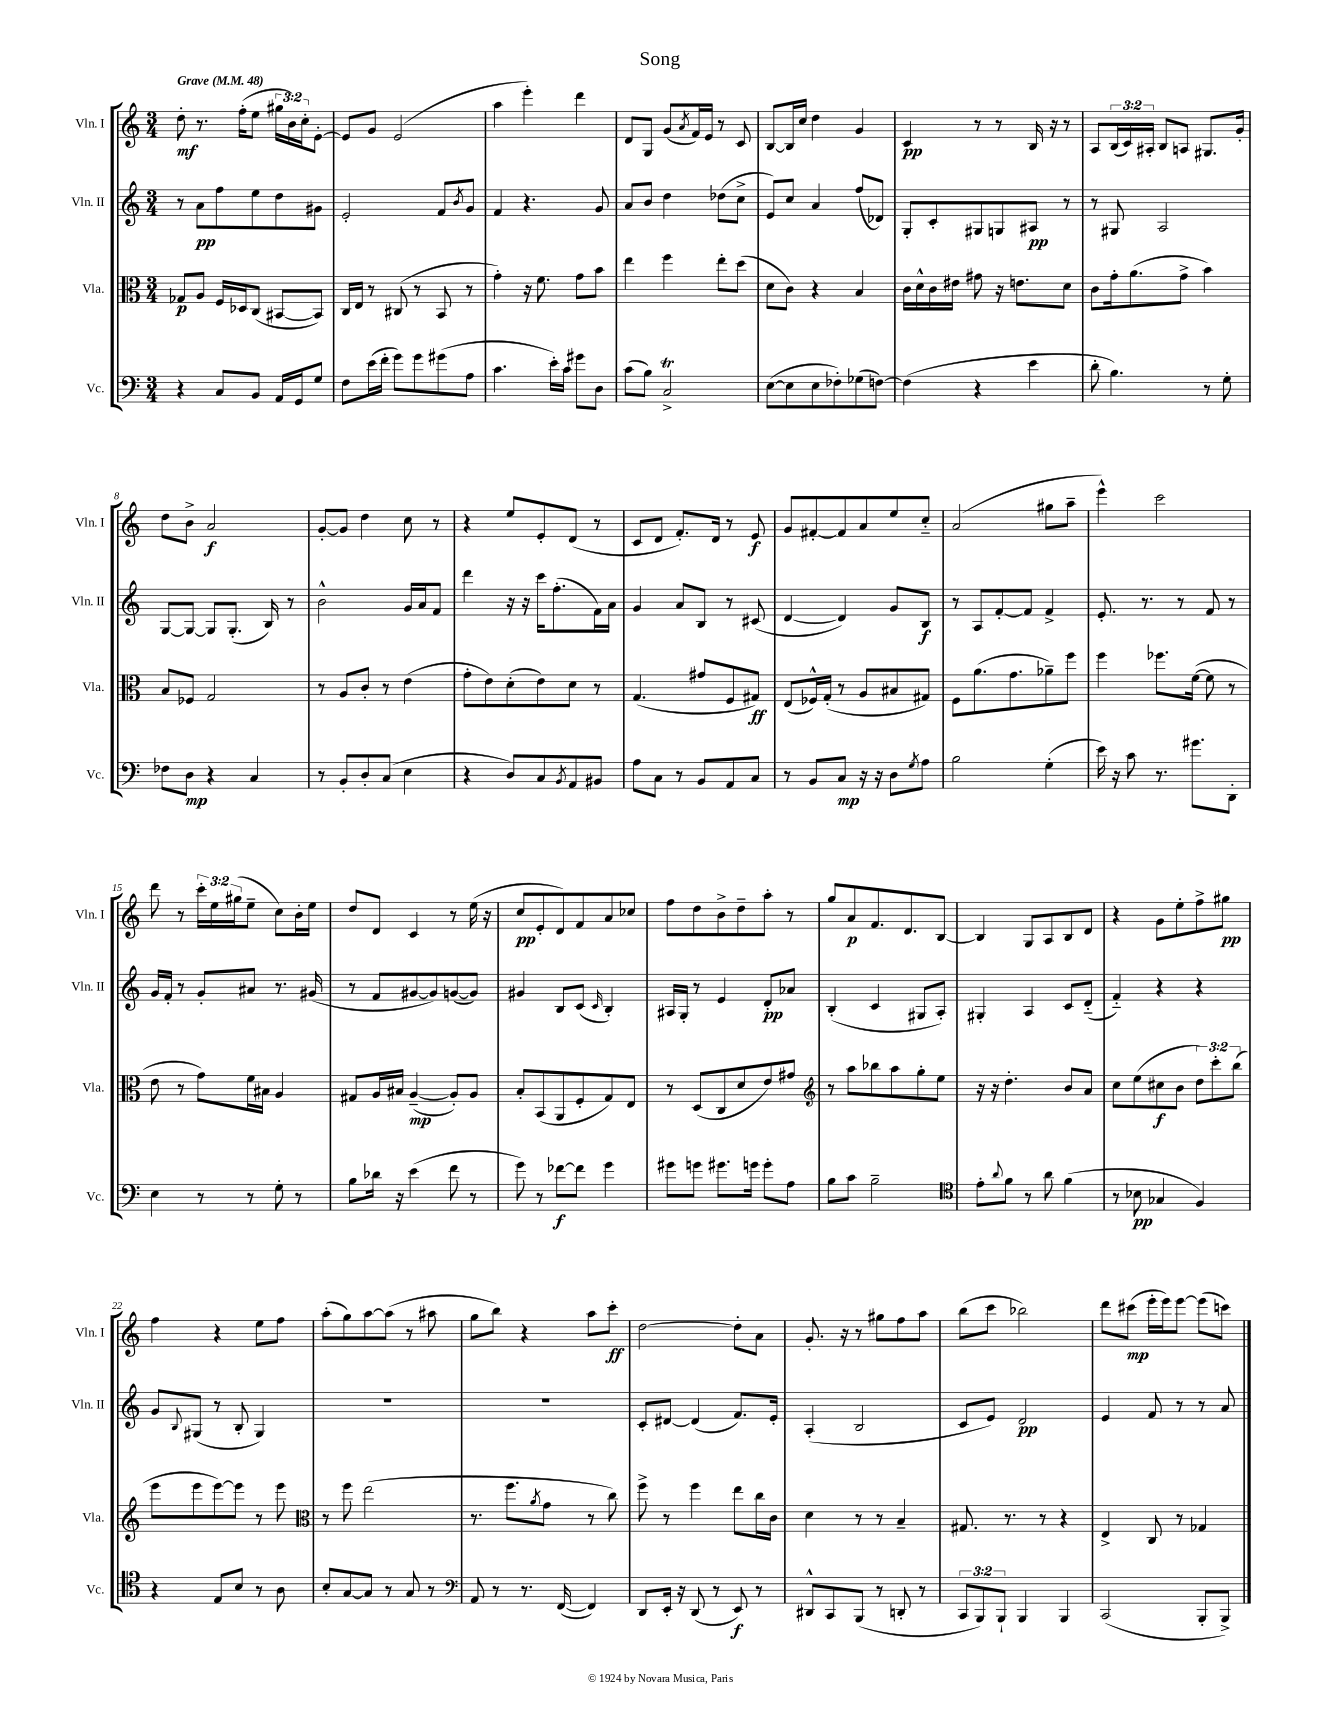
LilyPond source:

\header { title = "Song" }
<<
\new StaffGroup <<
\new Staff = "s0" \with { instrumentName = "Vln. I" shortInstrumentName = "Vln. I" } {
    \clef treble \key c \major \numericTimeSignature \time 3/4 \override Staff.TupletNumber.text = #tuplet-number::calc-fraction-text \tempo "Grave" 4 = 48
    d''8-.\mf r8. f''16-.( e''8 \tuplet 3/2 { gis''16 b'16) c''16-. } e'8~-. |
    e'8 g'8 e'2( |
    a''4 e'''4-.) d'''4 |
    d'8 g8 g'8( \acciaccatura { a'8 } f'16) e'16 r8 c'8 |
    b8~ b16 c''16 d''4 g'4 |
    c'4\pp r8 r8 b16 r16 r8 |
    a8 \tuplet 3/2 { b16( c'16) ais16-. } b8 a8 gis8. g'16-. |
    d''8 b'8-> a'2\f |
    g'8~-. g'8 d''4 c''8 r8 |
    r4 e''8 e'8-. d'8( r8 |
    c'8 d'8 f'8.-.) d'16 r8 e'8\f |
    g'8 fis'8~-. fis'8 a'8 e''8 c''8-_ |
    a'2( gis''8 a''8-- |
    e'''4-^) c'''2 |
    d'''8 r8 \tuplet 3/2 { c'''16-. e''16 gis''16( } e''8-- c''8) b'16-. e''16 |
    d''8 d'8 c'4 r8 e''16( r16 |
    c''8\pp e'8-. d'8) f'8 a'8 ces''8 |
    f''8 d''8 b'8-> d''8-- a''8-. r8 |
    g''8 a'8\p f'8. d'8. b8~ |
    b4 g8 a8 b8 d'8 |
    r4 g'8 e''8-. f''8-> gis''8\pp |
    f''4 r4 e''8 f''8 |
    a''8-.( g''8) a''8~ a''8( r8 ais''8 |
    g''8 b''8) r4 a''8 c'''8-.\ff |
    d''2~ d''8-. a'8 |
    g'8.-. r16 r8 gis''8 f''8 a''8 |
    b''8( c'''8 bes''2) |
    d'''8 cis'''8\mp( e'''16-. e'''16) e'''8~ e'''8( c'''8) \bar "|." |
}
\new Staff = "s1" \with { instrumentName = "Vln. II" shortInstrumentName = "Vln. II" } {
    \clef treble \key c \major \numericTimeSignature \time 3/4
    r8 a'8\pp f''8 e''8 d''8 gis'8 |
    e'2-. f'8 \acciaccatura { b'8 } g'8 |
    f'4 r4. g'8 |
    a'8 b'8 d''4 des''8( c''8-> |
    e'8) c''8 a'4 f''8( des'8) |
    g8-. c'8-. gis8 g8 ais8\pp r8 |
    r8 gis8 a2 |
    g8~ g8~ g8 g8.-.( b16) r8 |
    b'2-^ g'16 a'16 f'8 |
    d'''4 r16 r16 c'''16 f''8.-.( f'16) a'16 |
    g'4 a'8 b8 r8 cis'8( |
    d'4~ d'4) g'8 b8\f |
    r8 a8 f'8~-. f'8 f'4-> |
    e'8.-. r8. r8 f'8 r8 |
    g'16 f'16-. r8 g'8-. ais'8 r8. gis'16( |
    r8 f'8 gis'8~ gis'8) g'8~( g'8) |
    gis'4 b8 c'8( \grace { c'16 } b4-.) |
    ais16 g16-. r8 e'4 d'8-.\pp aes'8 |
    b4-.( c'4 gis8 a8-.) |
    gis4-. a4 c'8 d'8-_( |
    f'4-_) r4 r4 |
    g'8 \appoggiatura { b8 } gis8( r8 b8-. gis4) |
    R2. |
    R2. |
    c'8-. dis'8~ dis'4( f'8.) e'16-. |
    a4-.( b2 |
    c'8 e'8) d'2\pp |
    e'4 f'8 r8 r8 a'8 \bar "|." |
}
\new Staff = "s2" \with { instrumentName = "Vla." shortInstrumentName = "Vla." } {
    \clef alto \key c \major \numericTimeSignature \time 3/4 \override Staff.TupletNumber.text = #tuplet-number::calc-fraction-text
    ges8\p a8 f16 des16 c8( bis,8~ bis,8) |
    c16 e16 r8 cis8( r8 b,8 r8 |
    g'4-.) r16 f'8. g'8 b'8 |
    e''4 f''4 e''8-. d''8( |
    d'8 c'8) r4 b4 |
    c'16 d'16-^ c'16 eis'16 gis'8 r16 e'8. d'8 |
    c'8 g'16-. a'8.( g'8-> b'4) |
    b8 fes8 g2 |
    r8 a8 c'8-. r8 e'4( |
    g'8-. e'8) d'8-.( e'8) d'8 r8 |
    g4.( gis'8 f8 gis8\ff) |
    e8( fes16-^) g16-.( r8 a8 bis8 gis8) |
    f8 a'8.( g'8. aes'8--) f''8 |
    f''4 fes''8. f'16~( f'8 r8 |
    e'8 r8 g'8) f'16 bis16 a4 |
    gis8 a16 bis16 a4~--\mp( a8-.) a8 |
    b8-. b,8( a,8 f8-. g8) e8 |
    r8 d8( c8 d'8 e'8) gis'8 |
    \clef treble r8 a''8 bes''8 a''8 g''8-. e''8 |
    r16 r16 d''4.-. b'8 a'8 |
    c''8 e''8( cis''8\f b'8 \tuplet 3/2 { d''8) c'''8-. b''8( } |
    e'''8 e'''8 e'''8~) e'''8 r8 e'''8 |
    \clef alto r8 f''8 e''2( |
    r8. f''8. \acciaccatura { a'8 } g'8 r8 c''8) |
    f''8-> r8 f''4 e''8 c''16 c'16 |
    d'4 r8 r8 b4-- |
    gis8. r8. r8 r4 |
    e4-> c8 r8 ges4 \bar "|." |
}
\new Staff = "s3" \with { instrumentName = "Vc." shortInstrumentName = "Vc." } {
    \clef bass \key c \major \numericTimeSignature \time 3/4 \override Staff.TupletNumber.text = #tuplet-number::calc-fraction-text
    r4 c8 b,8 a,16 g,16 g8 |
    f8 e'16( f'16-. g'8) g'8 gis'8( a8 |
    c'4. e'16-.) c'16 gis'8 d8 |
    c'8( b8) c2->\trill |
    e8~( e8 e8 fes8-.) ges8( f8~) |
    f4( r4 e'4 |
    d'8-. b4.) r8 g8-. |
    fes8 d8\mp r4 c4 |
    r8 b,8-. d8-. c8( e4 |
    r4 d8) c8 \acciaccatura { b,8 } a,8 bis,8 |
    a8 c8 r8 b,8 a,8 c8 |
    r8 b,8 c8\mp r16 r16 d8 \acciaccatura { g8 } a8 |
    b2 g4-.( |
    e'16) r16 c'8 r8. gis'8. d,8-. |
    e4 r8 r8 g8-. r8 |
    b8 des'16 r16 e'4( f'8 r8 |
    g'8) r8 fes'8~\f fes'8 g'4 |
    gis'8 g'8 gis'8. g'16 g'8-. a8 |
    b8 c'8 b2-- |
    \clef tenor e'8-. \appoggiatura { a'8 } f'8 r8 a'8 f'4( |
    r8 bes8\pp ges4 f4) |
    r4 e8 b8 r8 a8 |
    b8-. g8~ g8 r8 g8 r8 |
    \clef bass a,8 r8 r8. f,16~( f,4) |
    d,8 e,16-. r16 d,8( r8 e,8\f) r8 |
    dis,8-^ c,8 b,,8( r8 d,8-. r8 |
    \tuplet 3/2 { c,8 b,,8) b,,8-! } b,,4 b,,4 |
    c,2( b,,8-. b,,8->) \bar "|." |
}
>>
>>
